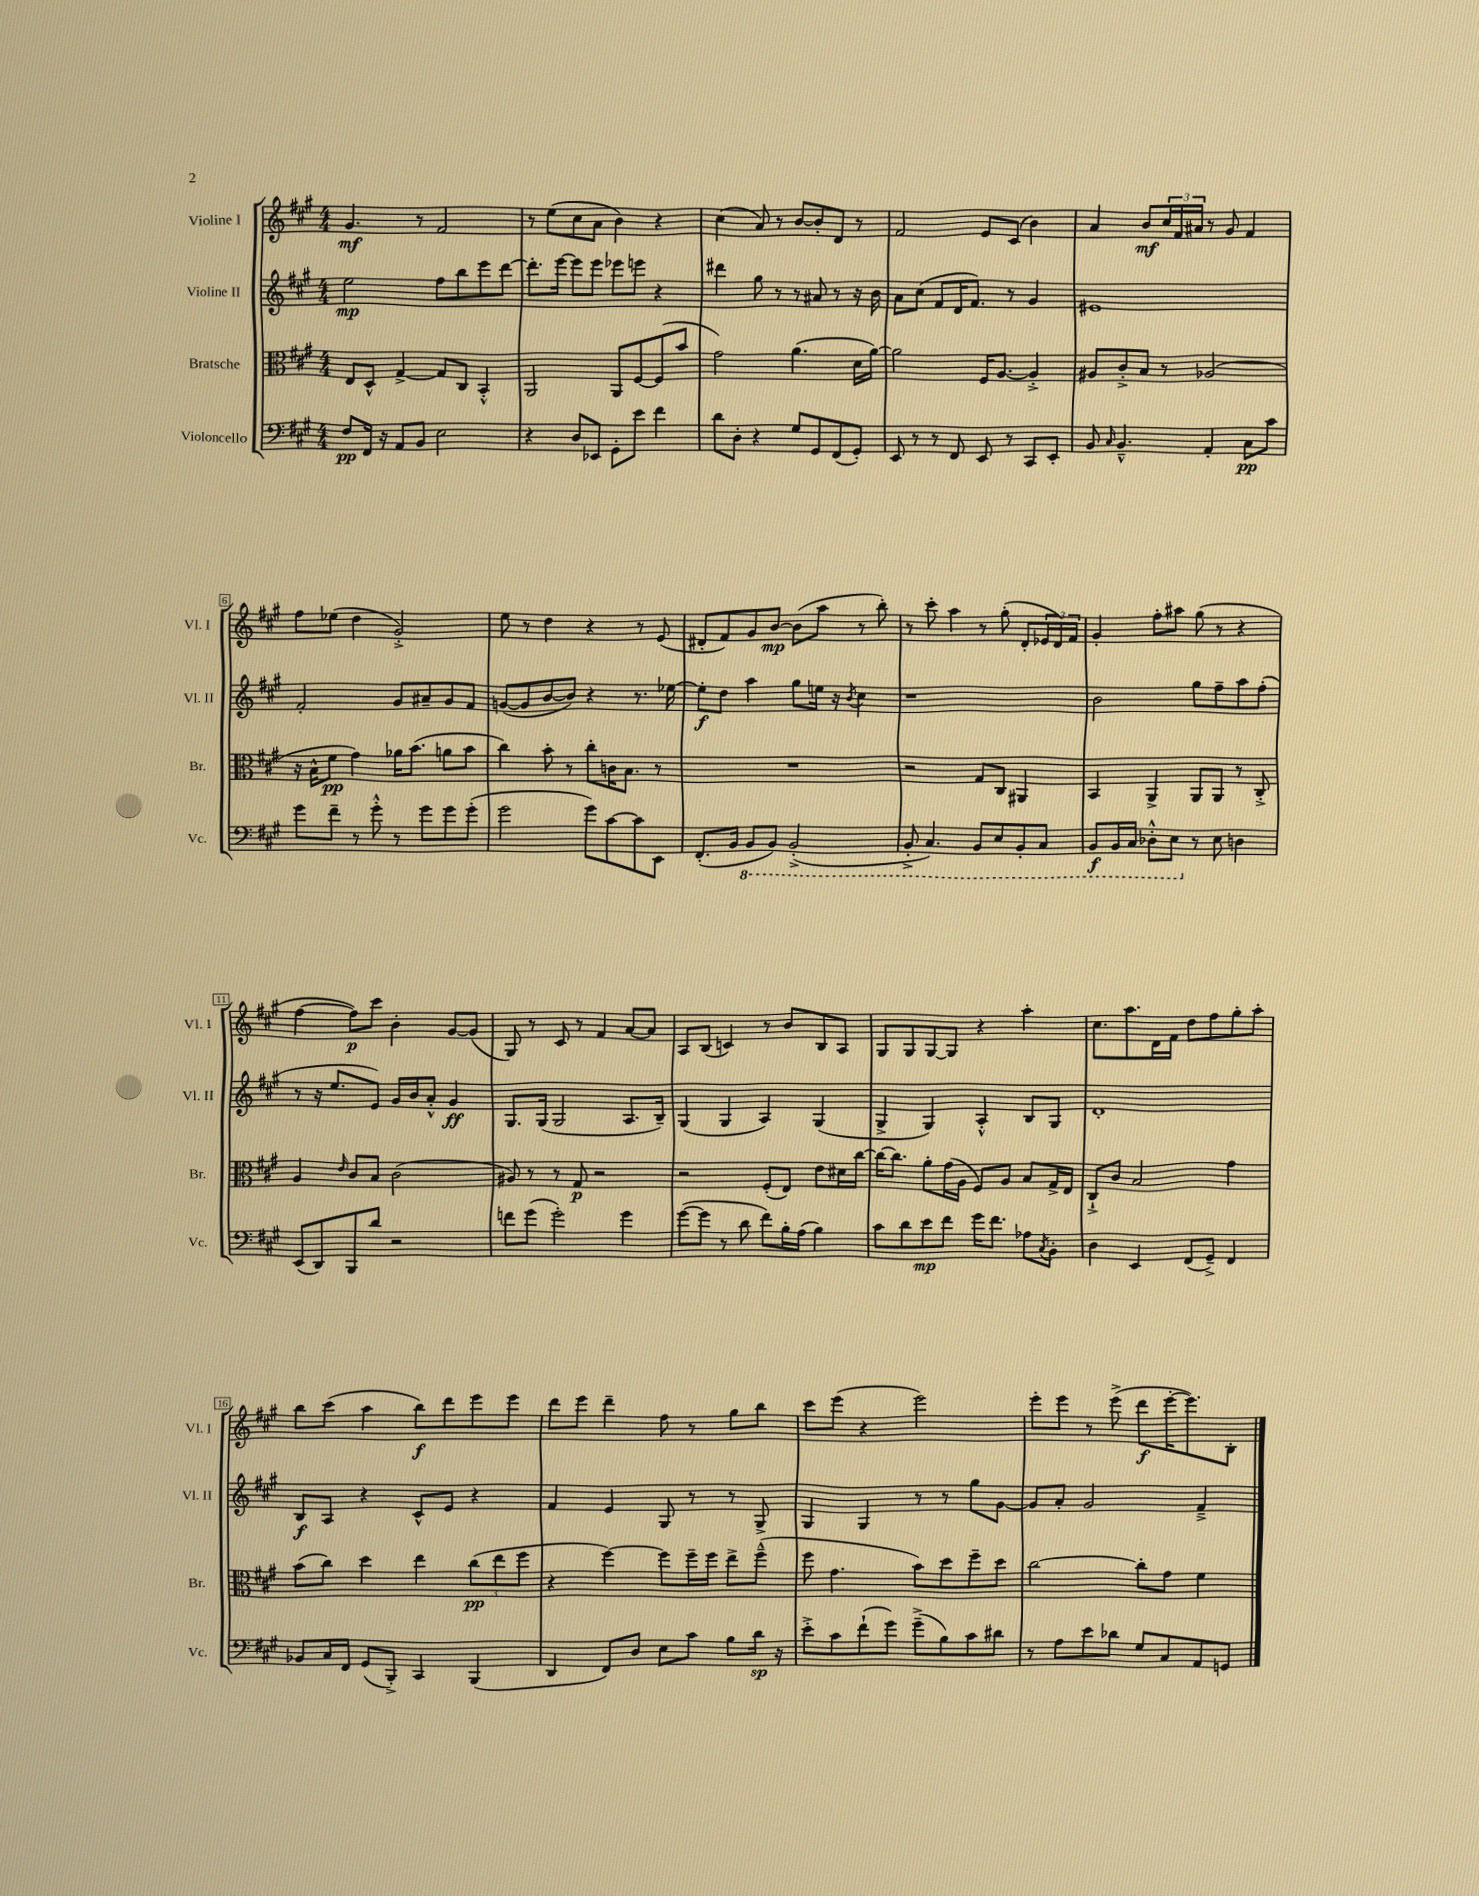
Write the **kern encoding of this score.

**kern	**dynam	**kern	**dynam	**kern	**dynam	**kern	**dynam
*part4	*part4	*part3	*part3	*part2	*part2	*part1	*part1
*staff4	*staff4	*staff3	*staff3	*staff2	*staff2	*staff1	*staff1
*I"Violoncello	*	*I"Bratsche	*	*I"Violine II	*	*I"Violine I	*
*I'Vc.	*	*I'Br.	*	*I'Vl. II	*	*I'Vl. I	*
*clefF4	*	*clefC3	*	*clefG2	*	*clefG2	*
*k[f#c#g#]	*	*k[f#c#g#]	*	*k[f#c#g#]	*	*k[f#c#g#]	*
*M4/4	*	*M4/4	*	*M4/4	*	*M4/4	*
=1	=1	=1	=1	=1	=1	=1	=1
8F#/L	pp	8E/L	.	2ee\	mp	4.g#/	mf
16FF#/Jk	.	8D^^/J	.	.	.	.	.
16r	.	.	.	.	.	.	.
8AA/L	.	[4G#^/	.	.	.	.	.
8BB/J	.	.	.	.	.	8r	.
2E\	.	8G#/L]	.	8ff#\L	.	2f#/	.
.	.	8C#/J	.	8bb\	.	.	.
.	.	4BB'^^/	.	8eee\	.	.	.
.	.	.	.	[8ddd\J	.	.	.
=2	=2	=2	=2	=2	=2	=2	=2
4r	.	2AA/	.	8.ddd'\L]	.	8r	.
.	.	.	.	.	.	(8ee\L	.
.	.	.	.	[16eee\Jk	.	.	.
8D/L	.	.	.	8eee\L]	.	8cc#\	.
8EE-X/J	.	.	.	8eee\J	.	8a\J	.
8GG#'\L	.	8AA/L	.	8eee-X\L	.	4b\)	.
8e\J	.	[8F#/	.	8eeen\J	.	.	.
4f#\	.	(8F#/]	.	4r	.	4r	.
.	.	8b/J	.	.	.	.	.
=3	=3	=3	=3	=3	=3	=3	=3
8d\L	.	2g#\)	.	4ddd#X\	.	(4cc#\	.
8D'\J	.	.	.	.	.	.	.
4r	.	.	.	8gg#\	.	8a/)	.
.	.	.	.	8r	.	8r	.
8G#/L	.	(4.a\	.	8r	.	[8b/L	.
8GG#/	.	.	.	8a#X/	.	8b'/]	.
(8FF#/	.	.	.	8r	.	8d/J	.
8GG#'/J)	.	16d\LL	.	16r	.	8r	.
.	.	[16a\JJ)	.	16b\	.	.	.
=4	=4	=4	=4	=4	=4	=4	=4
8EE/	.	2a\]	.	8a\L	.	2f#/	.
8r	.	.	.	(8cc#\J	.	.	.
8r	.	.	.	8f#/L	.	.	.
8FF#/	.	.	.	16d/K	.	.	.
.	.	.	.	8.f#/J)	.	.	.
8EE/	.	16F#/KL	.	.	.	8e/L	.
.	.	[8.A/J	.	.	.	.	.
8r	.	.	.	8r	.	(8c#/J	.
8CC#/L	.	4A'^/]	.	4g#/	.	4b\)	.
8EE'/J	.	.	.	.	.	.	.
=5	=5	=5	=5	=5	=5	=5	=5
8BB/	.	8A#X/L	.	1e#X	.	4a/	.
16qqC#/	.	.	.	.	.	.	.
4.BB~^^/	.	8c#'^/	.	.	.	.	.
.	.	8B/J	.	.	.	8b/L	mf
.	.	8r	.	.	.	24cc#/L	.
.	.	.	.	.	.	24f#/	.
.	.	.	.	.	.	24a#X/JJ	.
4AA'/	.	(2A-X/	.	.	.	8r	.
.	.	.	.	.	.	8g#/	.
8C#\L	pp	.	.	.	.	4f#/	.
8c#\J	.	.	.	.	.	.	.
!!LO:LB:g=z
=6	=6	=6	=6	=6	=6	=6	=6
8g#\L	.	16r	.	2f#'/	.	8ff#\L	.
.	.	16B^^\KL	.	.	.	.	.
8f#~\J	.	8f#\J	pp	.	.	(8ee-X\J	.
8r	.	4g#\)	.	.	.	4dd\	.
8g#'^^\	.	.	.	.	.	.	.
8r	.	16a-X\KL	.	8g#/L	.	2g#'^/)	.
.	.	(8.b\J	.	.	.	.	.
8g#\L	.	.	.	8a#X~/	.	.	.
8g#\	.	8an\L	.	8g#/	.	.	.
(8g#'\J	.	8b\J	.	8f#/J	.	.	.
=7	=7	=7	=7	=7	=7	=7	=7
2g#\	.	4cc#\)	.	([8gn/L	.	8ee\	.
.	.	.	.	8g/]	.	8r	.
.	.	8b'\	.	[8b/	.	4dd\	.
.	.	8r	.	8b/J])	.	.	.
8g#\L)	.	8cc#'\L	.	4r	.	4r	.
[8c#\	.	16cn\K	.	.	.	.	.
.	.	8.B\J	.	.	.	.	.
8c#\]	.	.	.	8.r	.	8r	.
8EE\J	.	8r	.	.	.	(8e/	.
.	.	.	.	[16ee-X\	.	.	.
=8	=8	=8	=8	=8	=8	=8	=8
(8.FF#'/L	.	1r	.	8ee-'\L]	f	8d#X'/L	.
.	.	.	.	8dd\J	.	8f#/)	.
16BB/Jk	.	.	.	.	.	.	.
*8ba	*	*	*	*	*	*	*
8BBB/L	.	.	.	4aa\	.	8g#/	.
8BBB/J)	.	.	.	.	.	[8b/J	mp
(2BBB'^/	.	.	.	8gg#\L	.	(8b\L]	.
.	.	.	.	16een\Jk	.	8aa\J	.
.	.	.	.	16r	.	.	.
.	.	.	.	8qb/	.	.	.
.	.	.	.	4cc#\	.	8r	.
.	.	.	.	.	.	8bb'\)	.
=9	=9	=9	=9	=9	=9	=9	=9
8BBB'^/	.	2r	.	1r	.	8r	.
4.CC#/)	.	.	.	.	.	8ccc#'\	.
.	.	.	.	.	.	4aa\	.
8BBB/L	.	8G#/L	.	.	.	8r	.
8EE/	.	8C#/J	.	.	.	(8gg#'\	.
8BBB'/	.	4AA#X/	.	.	.	8d'/L	.
8CC#/J	.	.	.	.	.	24e-X/L	.
.	.	.	.	.	.	24d/)	.
.	.	.	.	.	.	24f#/JJ	.
=10	=10	=10	=10	=10	=10	=10	=10
8BBB/L	f	4BB/	.	2b\	.	4g#'/	.
16BBB/L	.	.	.	.	.	.	.
16CC#/JJ	.	.	.	.	.	.	.
8DD-X'^^\L	.	4AA^/	.	.	.	8ff#'\L	.
8EE\J	.	.	.	.	.	8aa#X\J	.
*X8ba	*	*	*	*	*	*	*
8r	.	8AA/L	.	8gg#\L	.	(8gg#\	.
8E\	.	8AA/J	.	8ff#~\	.	8r	.
4Dn\	.	8r	.	8aa\	.	4r	.
.	.	8C#'^/	.	(8ff#'\J	.	.	.
!!LO:LB:g=z
=11	=11	=11	=11	=11	=11	=11	=11
(8EE/L	.	4A/	.	8r	.	[4ff#\	.
8DD/)	.	.	.	16r	.	.	.
.	.	.	.	8.ee/L	.	.	.
.	.	16qqe/	.	.	.	.	.
8BBB/	.	8c#/L	.	.	.	8ff#\L])	p
8d/J	.	8B/J	.	8e/J)	.	8ccc#\J	.
2r	.	(2c#\	.	16g#/LL	.	4b'\	.
.	.	.	.	16b/J	.	.	.
.	.	.	.	8a'^^/J	.	.	.
.	.	.	.	4g#/	ff	[8g#/L	.
.	.	.	.	.	.	(8g#/J]	.
=12	=12	=12	=12	=12	=12	=12	=12
8fn\L	.	8A#X/)	.	8.G#/L	.	8G#/)	.
(8g#\J	.	8r	.	.	.	8r	.
.	.	.	.	(16G#/Jk	.	.	.
2g#'\)	.	8r	.	2G#/	.	8c#/	.
.	.	8G#/	p	.	.	8r	.
.	.	2r	.	.	.	4f#/	.
4g#\	.	.	.	8.A/L	.	[8a/L	.
.	.	.	.	.	.	8a/J]	.
.	.	.	.	16B~/Jk)	.	.	.
=13	=13	=13	=13	=13	=13	=13	=13
([8g#\L	.	2r	.	(4G#/	.	8A/L	.
8g#\J]	.	.	.	.	.	(8B/J	.
8r	.	.	.	4G#/	.	4cn/)	.
8d\	.	.	.	.	.	.	.
8f#\L)	.	(8F#'/L	.	4A/)	.	8r	.
16B'\L	.	8E/J)	.	.	.	8b/L	.
(16A\JJ	.	.	.	.	.	.	.
4B\)	.	8e\L	.	(4G#/	.	8B/	.
.	.	16d#X\L	.	.	.	8A/J	.
.	.	[16cc#\JJ	.	.	.	.	.
=14	=14	=14	=14	=14	=14	=14	=14
8c#\L	.	16cc#\KL_	.	4G#^/	.	8G#/L	.
.	.	8.cc#\J]	.	.	.	.	.
8d\	.	.	.	.	.	8G#/	.
8e\	mp	8a'\L	.	4G#/)	.	[8G#/	.
8f#\J	.	(16g#\L	.	.	.	8G#/J]	.
.	.	16A\JJ	.	.	.	.	.
16g#\KL	.	8F#/L)	.	4A'^^/	.	4r	.
8.f#\J	.	.	.	.	.	.	.
.	.	8A/J	.	.	.	.	.
8A-X\L	.	8B/L	.	8B/L	.	4aa'\	.
8qC#/	.	.	.	.	.	.	.
8BB'\J	.	16G#^/L	.	8G#/J	.	.	.
.	.	16E/JJ	.	.	.	.	.
=15	=15	=15	=15	=15	=15	=15	=15
4D\	.	8C#`^/L	.	1d'	.	8.cc#\L	.
.	.	8c#/J	.	.	.	.	.
.	.	.	.	.	.	8.aa\	.
4EE/	.	2B/	.	.	.	.	.
.	.	.	.	.	.	16d\L	.
.	.	.	.	.	.	16f#\JJ	.
(8FF#/L	.	.	.	.	.	8dd\L	.
8GG#~^/J)	.	.	.	.	.	8ff#\	.
4FF#/	.	4g#\	.	.	.	8gg#'\	.
.	.	.	.	.	.	8aa'\J	.
!!LO:LB:g=z
=16	=16	=16	=16	=16	=16	=16	=16
8BB-X/L	.	(8b\L	.	8B/L	f	8bb\L	.
16C#/L	.	8cc#\J)	.	8A/J	.	(8ccc#\J	.
16FF#/JJ	.	.	.	.	.	.	.
(8GG#/L	.	4dd\	.	4r	.	4aa\	.
8BBB'^/J)	.	.	.	.	.	.	.
4CC#/	.	4ee\	.	8c#^^/L	.	8bb\L)	f
.	.	.	.	8e/J	.	8ddd\	.
(4BBB/	.	(12cc#\L	pp	4r	.	8eee\	.
.	.	12ee\	.	.	.	.	.
.	.	.	.	.	.	8eee\J	.
.	.	12ff#\J	.	.	.	.	.
=17	=17	=17	=17	=17	=17	=17	=17
4DD/	.	4r	.	4f#/	.	8ddd\L	.
.	.	.	.	.	.	8eee\J	.
8FF#/L)	.	[4ff#\)	.	4e/	.	4ddd~\	.
8D/J	.	.	.	.	.	.	.
8E\L	.	8ff#\L]	.	8G#/	.	8ff#\	.
8c#\J	.	16ff#~\L	.	8r	.	8r	.
.	.	16ff#\JJ	.	.	.	.	.
8B\L	.	8ee^\L	.	8r	.	8gg#\L	.
16d\Jk	sp	(8ff#~^^\J	.	8G#^/	.	8bb\J	.
16r	.	.	.	.	.	.	.
=18	=18	=18	=18	=18	=18	=18	=18
8e'^\L	.	8ff#\	.	4G#/	.	8ccc#\L	.
8c#\	.	4.g#\	.	.	.	(8eee\J	.
(8f#`\	.	.	.	4G#/	.	4r	.
8g#\J)	.	.	.	.	.	.	.
(8g#~^\L	.	8b\L)	.	8r	.	2eee\)	.
8B\)	.	8dd\	.	8r	.	.	.
8c#\	.	8ff#~\	.	8gg#\L	.	.	.
8d#X\J	.	8dd\J	.	[8g#\J	.	.	.
=19	=19	=19	=19	=19	=19	=19	=19
8r	.	[2cc#\	.	8g#/L]	.	8eee'\L	.
8A\L	.	.	.	8a'/J	.	8eee\J	.
8e\	.	.	.	2g#/	.	8r	.
8d-X\J	.	.	.	.	.	(8eee^\	.
8G#/L	.	8cc#'\L]	.	.	.	8ddd\L	f
8C#/	.	8g#\J	.	.	.	[16eee'\K	.
.	.	.	.	.	.	8.eee\])	.
8AA/	.	4f#\	.	4f#~^/	.	.	.
8GGn/J	.	.	.	.	.	8B'\J	.
==	==	==	==	==	==	==	==
*-	*-	*-	*-	*-	*-	*-	*-
